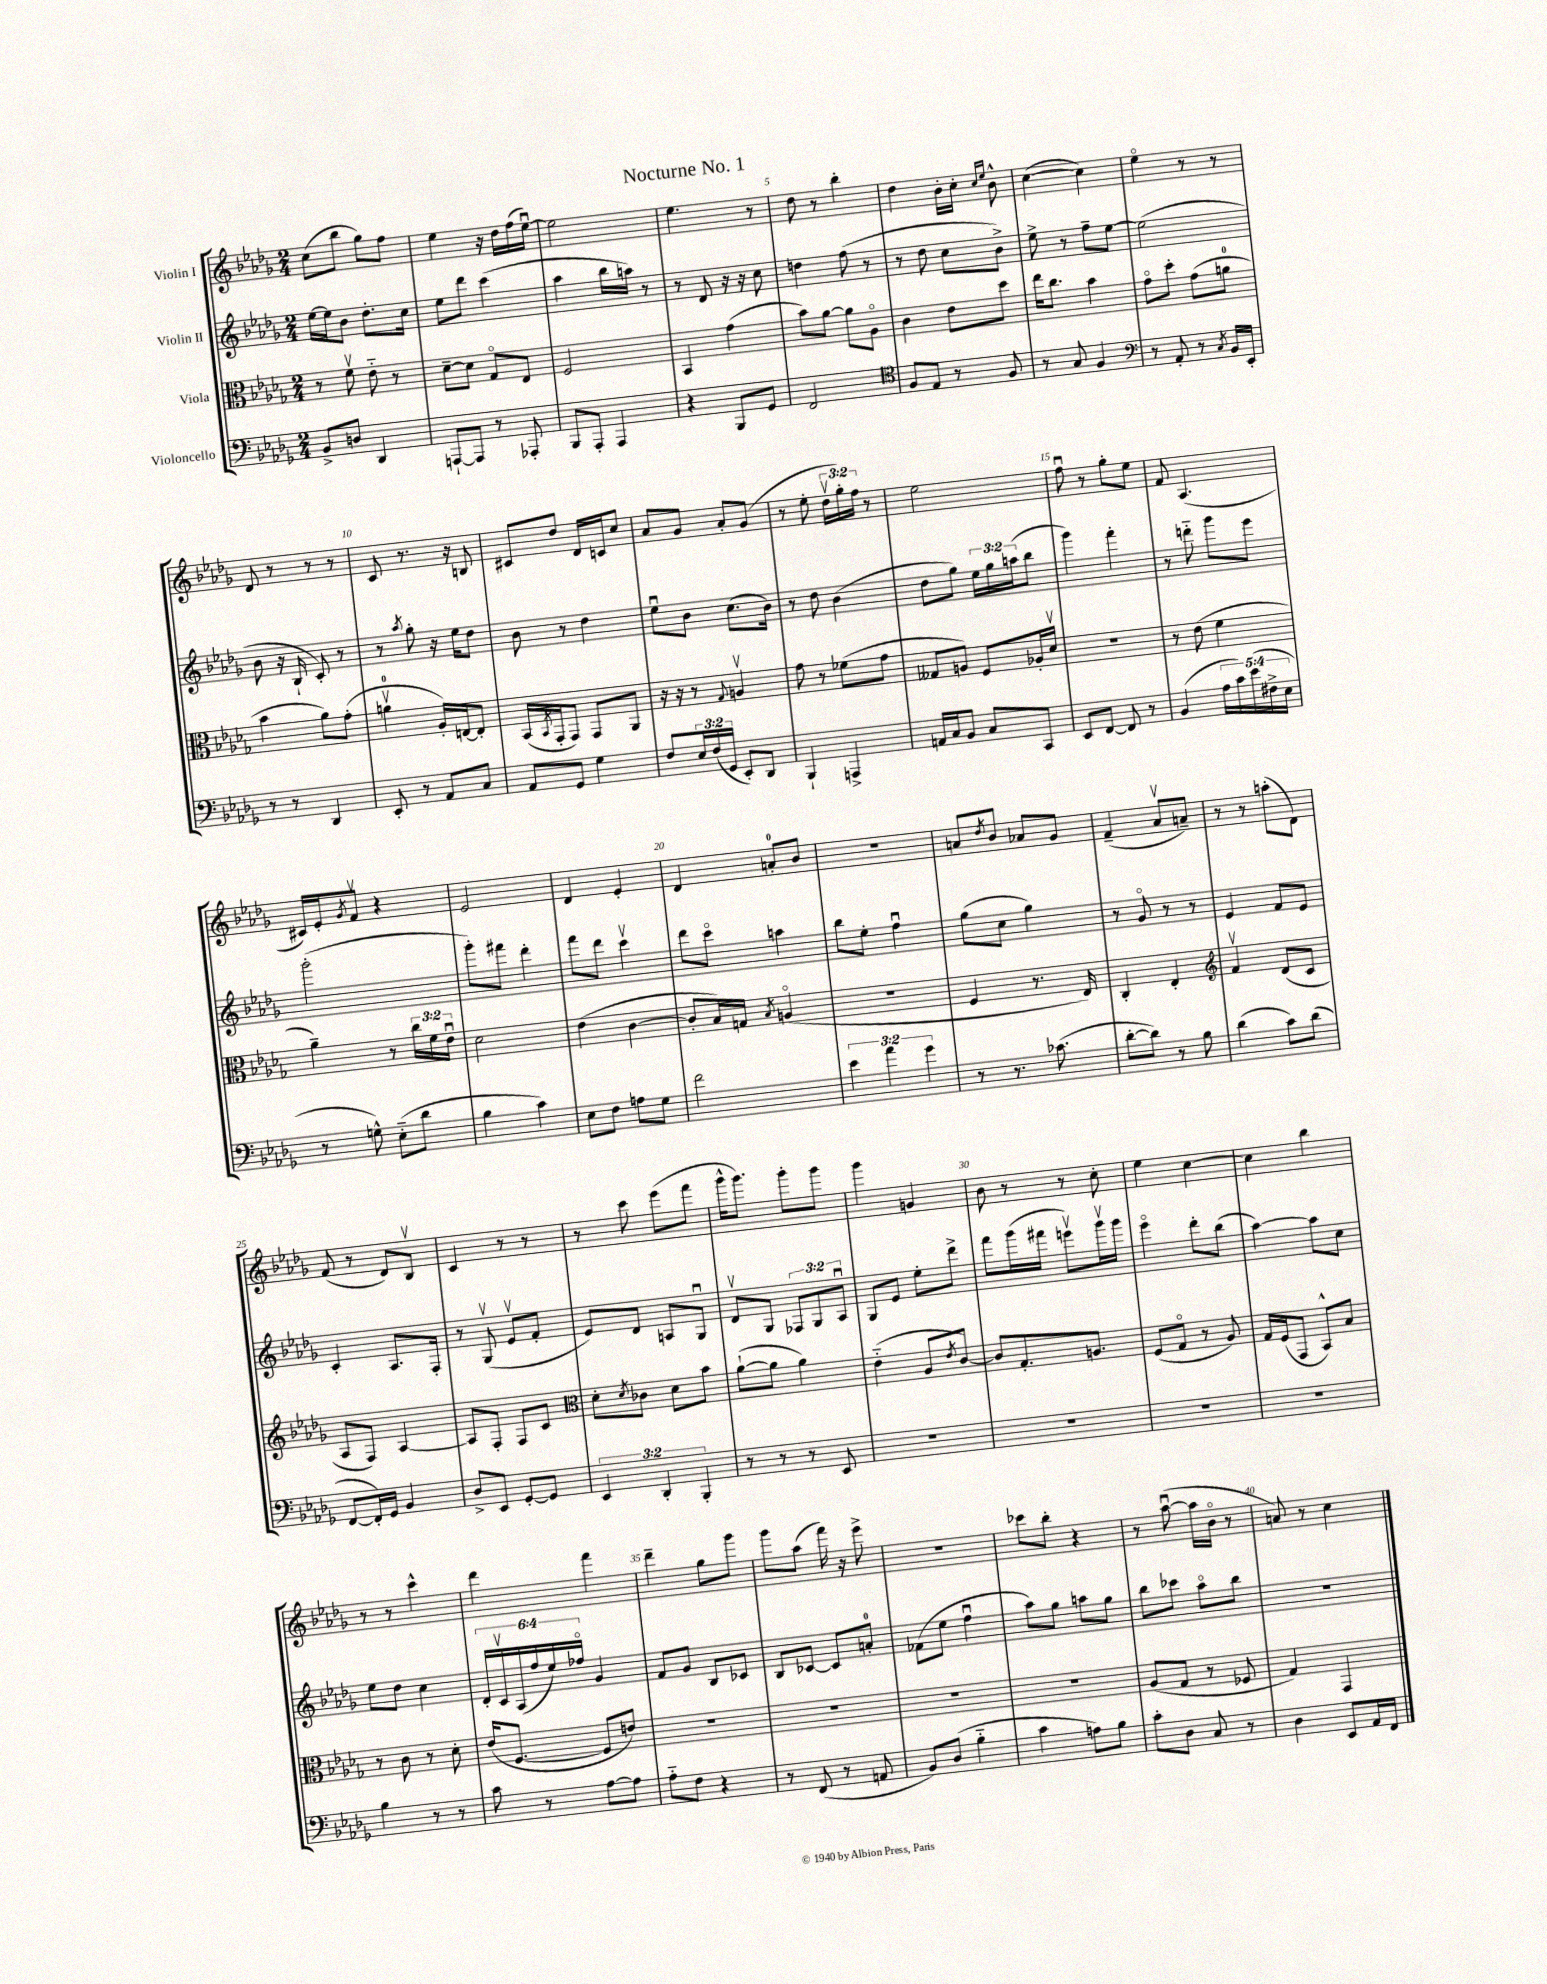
\header { title = "Nocturne No. 1" }
<<
\new StaffGroup <<
\new Staff = "s0" \with { instrumentName = "Violin I" } {
    \clef treble \key des \major \numericTimeSignature \time 2/4 \override Staff.TupletNumber.text = #tuplet-number::calc-fraction-text
    c''8( bes''8 ges''8) f''8 |
    ees''4 r16 des''16 f''16( ees''16~\downbow) |
    ees''2 |
    ees''4. r8 |
    des''8 r8 bes''4-. |
    des''4 bes'16-. c''16-. \grace { c''16 ees''16 } bes'8-^ |
    c''4~( c''4) |
    ees''4\flageolet r8 r8 |
    des'8 r8 r8 r8 |
    c'8 r8. r16 b8 |
    cis'8 des''8 des'16 c'16 c''8 |
    aes'8 ges'8 aes'8-. ges'8( |
    r8 ees''8-. \tuplet 3/2 { des''16\upbow ges''16-.) f''16 } r8 |
    ees''2 |
    f''8\downbow r8 ges''8-. ees''8 |
    f'8 aes4.( |
    cis'16) ees'16-. \acciaccatura { ges'8 } f'8\upbow r4 |
    ees'2 |
    des'4 ees'4-. |
    des'4 a'8-0-. bes'8 |
    r2 |
    a'8 \acciaccatura { des''8 } bes'8 aes'8 ges'8 |
    f'4--( aes'8\upbow a'8--) |
    r8 r8 a''8-.( des'8) |
    f'8( r8 des'8) bes8\upbow |
    c'4 r8 r8 |
    r8 c'''8 ees'''8( f'''8 |
    ges'''16-^ ges'''8.) ges'''8-. ges'''8 |
    ges'''4 g'4 |
    bes'8 r8 r8 c''8-. |
    ees''4 c''4~ |
    c''4 bes''4 |
    r8 r8 c'''4-^ |
    des'''4 f'''4 |
    des'''4-- ges''8 ges'''8 |
    ges'''8 aes''8( f'''16) r16 ees'''8-> |
    R2 |
    ces'''8 bes''8-. r4 |
    r8 aes''8~\downbow( aes''16 bes'16\flageolet r8 |
    a'8) r8 c''4 \bar "|." |
}
\new Staff = "s1" \with { instrumentName = "Violin II" } {
    \clef treble \key des \major \numericTimeSignature \time 2/4 \override Staff.TupletNumber.text = #tuplet-number::calc-fraction-text
    ees''16~ ees''16 bes'8 des''8.-. c''16 |
    ees''8 des'''8 c'''4( |
    aes''4 bes''16 a''16) r8 |
    r8 des'8 r16 r16 c''8 |
    d''4 f''8( r8 |
    r8 des''8 c''8 bes'8->) |
    ees''8-> r8 f''8-- ees''8~ |
    ees''2( |
    bes'8 r16 bes16-! c'8-.) r8 |
    r8 \acciaccatura { aes''8 } ges''8-. r16 ees''16 des''8 |
    bes'8 r8 des''4 |
    ees''8\downbow bes'8 c''8.( bes'16) |
    r8 des''8 bes'4( |
    des''8 ges''8) \tuplet 3/2 { ees''16 ges''16 a''16( } bes''8 |
    ges'''4) f'''4-. |
    r8 d'''8-_ ges'''8 ees'''8 |
    ges'''2-.( |
    ges'''8-.) fis'''8 des'''4-. |
    f'''8 des'''8 c'''4\upbow |
    des'''8 c'''8\flageolet a''4 |
    bes''8 ees''8-. f''4\downbow |
    ges''8( c''8 ges''4) |
    r8 ges'8\flageolet r8 r8 |
    ees'4 f'8 ees'8 |
    c'4-. aes8. f16-. |
    r8 ges8\upbow( ees'8\upbow f'8-. |
    ees'8) des'8 a8 ges8\downbow |
    des'8\upbow ges8 \tuplet 3/2 { fes8 ges8 aes8\downbow } |
    ges8 ees'8 ees''8-. des'''8-> |
    f'''8 ges'''16( fis'''16 e'''8\upbow) ges'''16\upbow ges'''16 |
    ees'''4\flageolet des'''8-. bes''8( |
    aes''4~) aes''8 c''8 |
    ees''8 des''8 c''4 |
    \tuplet 6/4 { des'16-. c'16\upbow aes16( f''16 ees''16) fes''16\flageolet } ges'4 |
    f'8 ges'8 bes8 ces'8 |
    bes8 ces'8~ ces'8 a'8-0-. |
    fes'8( ees''8 f''4\downbow |
    aes''8) ges''8 a''8 ges''8 |
    bes''8 ces'''8 aes''8\flageolet bes''8 |
    r2 \bar "|." |
}
\new Staff = "s2" \with { instrumentName = "Viola" } {
    \clef alto \key des \major \numericTimeSignature \time 2/4 \override Staff.TupletNumber.text = #tuplet-number::calc-fraction-text
    r8 f'8\upbow ees'8-_ r8 |
    des'8~-- des'8 ges8\flageolet ees8 |
    f2 |
    bes,4 ges'4( |
    bes'8) aes'8~ aes'8 aes8\flageolet |
    c'4 ees'8 des''8 |
    ees''16 c''8. bes'4 |
    ges'8\flageolet des''8-. ges'8( a'8-0 |
    bes'4 aes'8) ges'8-.( |
    a'4-0\upbow aes16-.) e16~ e8-. |
    bes,16( \acciaccatura { bes,8 } ges,16-. ges,8) ges,8 aes,8 |
    r16 r16 r8 \appoggiatura { ges8 } a4\upbow |
    ges'8 r8 fes'8( ges'8 |
    geses8 a8) f8 aes16-. des'16\upbow |
    R2 |
    r8 ees'8( f'4 |
    aes'4--) r8 \tuplet 3/2 { c''16 f'16 ees'16\downbow } |
    des'2 |
    ees'4( c'4~ |
    c'8-. bes16) g16 \acciaccatura { bes8 } a4\flageolet( |
    R2 |
    f4 r8. ees16) |
    c4-. ees4-. |
    \clef treble f'4\upbow des'8( c'8 |
    aes8 f8) aes4~ |
    aes8 f8-. f8 c'8 |
    \clef alto des'8-. \acciaccatura { des'8 } ces'8 des'8 bes'8 |
    aes'8~-!( aes'8 aes'4) |
    ees'4-_( aes8 \acciaccatura { ees'8 } c'8~) |
    c'8 ges8.-. a8. |
    f8( ges8\flageolet r8 aes8) |
    ges16 f16( ges,8 bes,8-^) bes8 |
    r8 c'8 r8 des'8-. |
    ees'16( f8.~ f8 e'8) |
    R2 |
    R2 |
    R2 |
    R2 |
    aes8( ges8 r8 fes8 |
    ges4) ges,4 \bar "|." |
}
\new Staff = "s3" \with { instrumentName = "Violoncello" } {
    \clef bass \key des \major \numericTimeSignature \time 2/4 \override Staff.TupletNumber.text = #tuplet-number::calc-fraction-text
    bes,8-> d8 des,4 |
    a,,8~-! a,,8 r8 aes,,8-. |
    bes,,8 aes,,8-. aes,,4 |
    r4 bes,,8 ges,8 |
    f,2 |
    \clef tenor f8 ees8 r8 f8 |
    r8 ges8 f4 |
    \clef bass r8 aes,8-. r8 \acciaccatura { c8 } bes,16 ees,16-. |
    r8 r8 des,4 |
    ees,8-. r8 aes,8 c8 |
    aes,8 ges,8 ges4 |
    f8 \tuplet 3/2 { ees16 f16( ges,16 } ees,8-.) des,8 |
    bes,,4-! a,,4-> |
    a,16 c16 bes,8 c8 c,8 |
    ees,8 f,8~ f,8 r8 |
    bes,4( \tuplet 5/4 { aes16 c'16) ees'16( fis16-> ees16 } |
    r8 g8-^) ees8-_( des'8 |
    bes4 c'4) |
    ees8 f8 a8 ges8 |
    f'2 |
    \tuplet 3/2 { ees'4 aes'4 ges'4 } |
    r8 r8. ces'8.( |
    des'8~-. des'8) r8 bes8 |
    des'4( c'8) des'8( |
    f,8~ f,16-.) ges,16 bes,4 |
    des8-> ees,8 ges,8~-. ges,8 |
    \tuplet 3/2 { ees,4 des,4-. bes,,4-. } |
    r8 r8 r8 ees,8 |
    R2 |
    R2 |
    R2 |
    R2 |
    bes4 r8 r8 |
    c'8 r8 aes8~ aes8 |
    aes8-_ f8 r4 |
    r8 f,8( r8 a,8 |
    bes,8) des8( bes4-_ |
    c'4 a8) bes8 |
    c'8-. des8 c8 r8 |
    des4 ees,8 aes,16 f,16 \bar "|." |
}
>>
>>
\layout { \context { \Score \override BarNumber.break-visibility = ##(#f #t #t) barNumberVisibility = #(every-nth-bar-number-visible 5) } }
